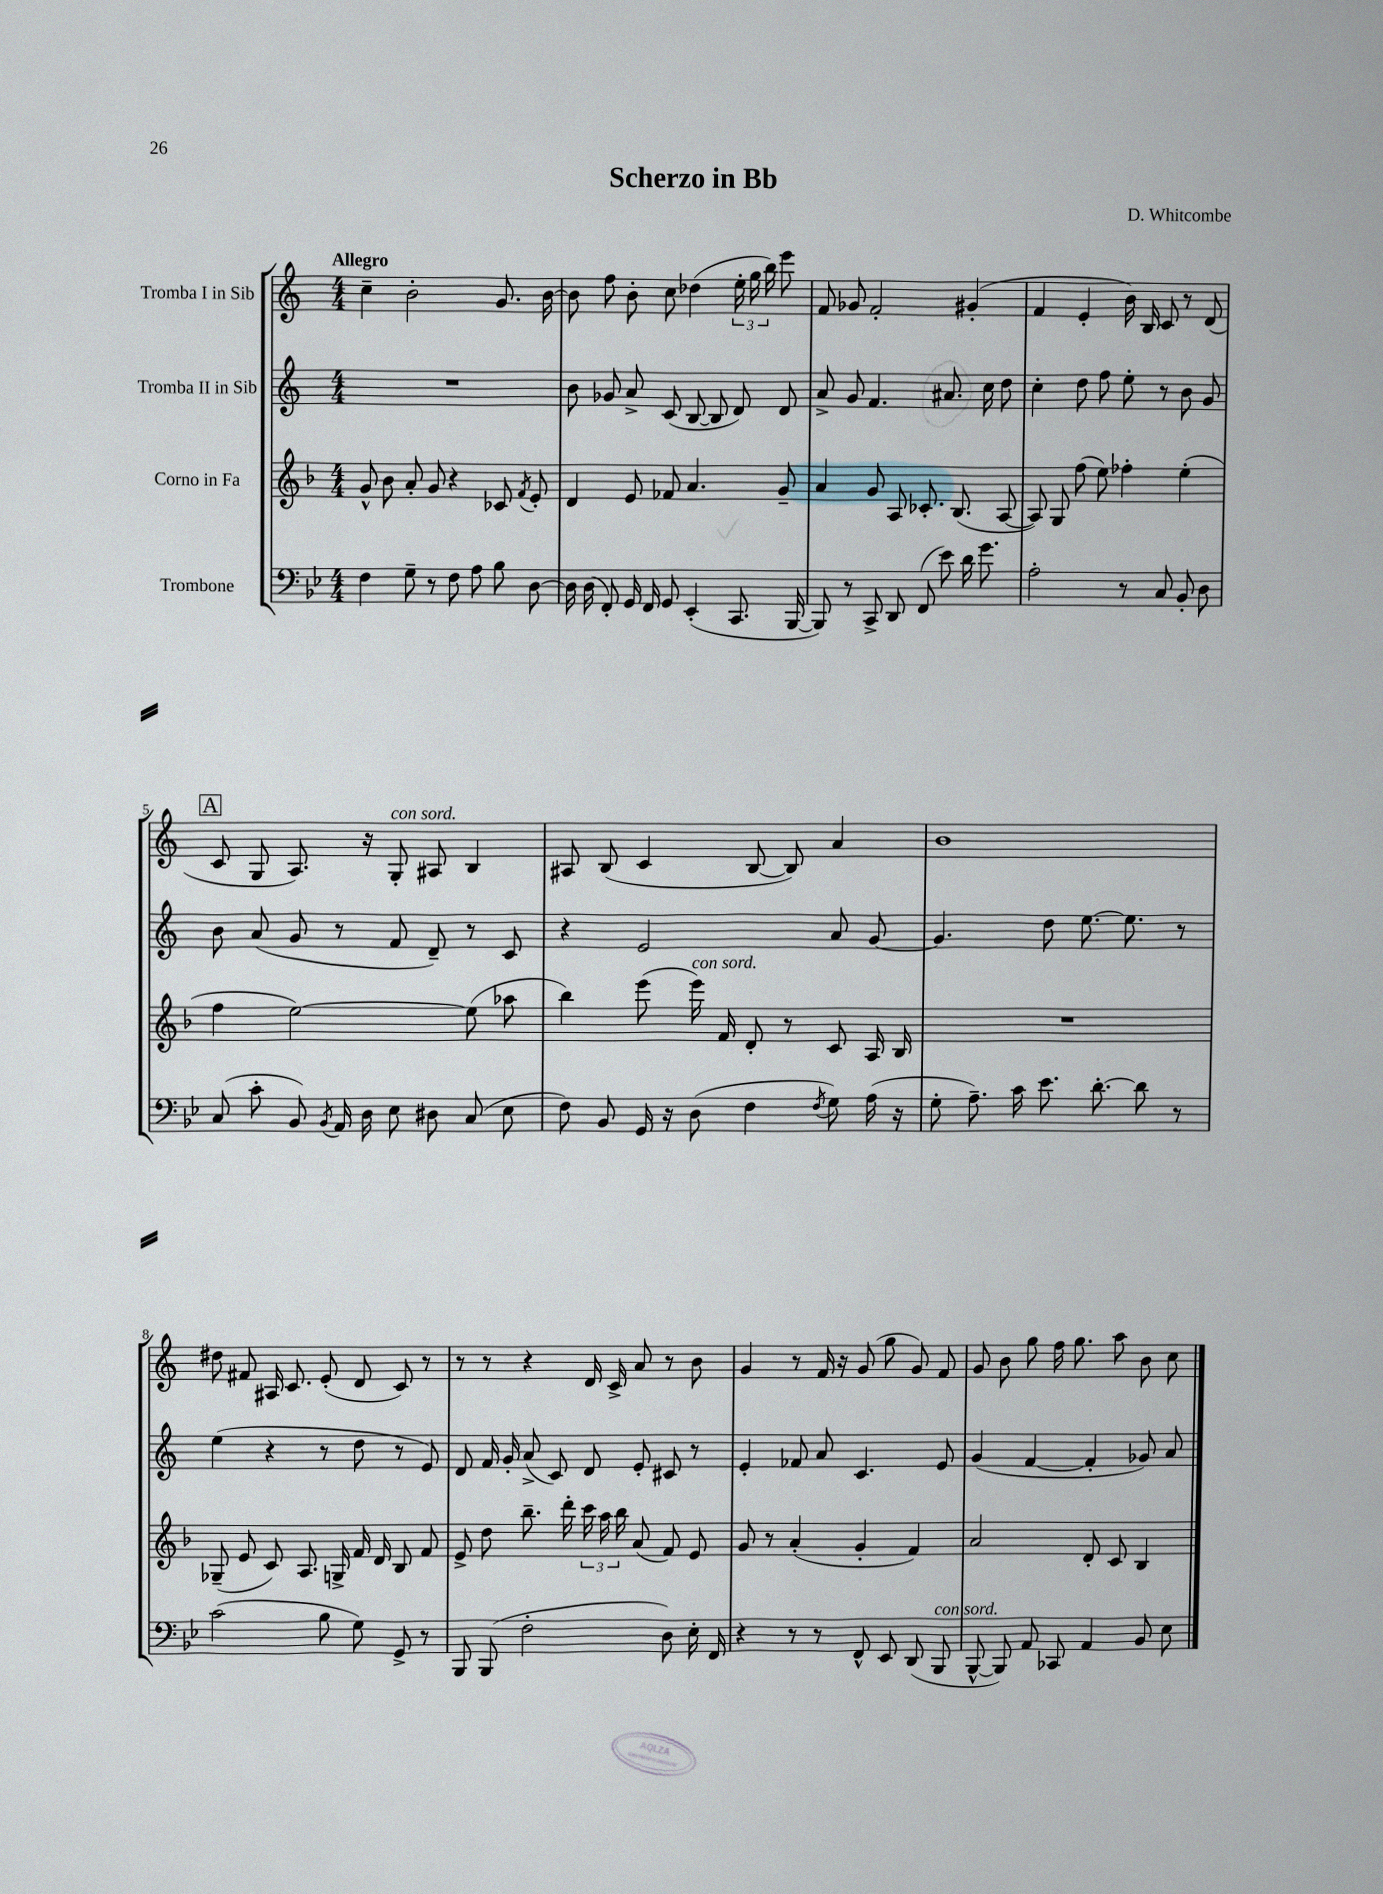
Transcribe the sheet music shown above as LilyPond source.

\header { title = "Scherzo in Bb" composer = "D. Whitcombe" }
<<
\new StaffGroup <<
\new Staff = "s0" \with { instrumentName = "Tromba I in Sib" } {
    \clef treble \key c \major \numericTimeSignature \time 4/4 \tempo "Allegro"
    \autoBeamOff c''4-- b'2-. g'8. b'16~ |
    b'8 f''8 b'8-. c''8 des''4( \tuplet 3/2 { e''16-. g''16 b''16) } e'''8 |
    f'8 ges'8 f'2-. gis'4-.( |
    f'4 e'4-. b'16) b16 c'8 r8 d'8( |
    \mark \markup { \box "A" } c'8 g8 a8.) r16 g8-.^\markup { \italic "con sord." } ais8 b4 |
    ais8 b8( c'4 b8~ b8) a'4 |
    b'1 |
    dis''8 fis'8 ais16 c'8. e'8-.( d'8 c'8) r8 |
    r8 r8 r4 d'16 c'16-> a'8 r8 b'8 |
    g'4 r8 f'16 r16 g'8( g''8 g'8) f'8 |
    g'8 b'8 g''8 f''16 g''8. a''8 b'8 c''8 \bar "|." |
}
\new Staff = "s1" \with { instrumentName = "Tromba II in Sib" } {
    \clef treble \key c \major \numericTimeSignature \time 4/4
    \autoBeamOff R1 |
    b'8 ges'8 a'8-> c'8( b8~ b8 d'8) d'8 |
    a'8-> g'8 f'4. ais'8. c''16 d''8 |
    c''4-. d''8 f''8 e''8-. r8 b'8 g'8 |
    \mark \markup { \box "A" } b'8 a'8( g'8 r8 f'8 d'8--) r8 c'8 |
    r4 e'2 a'8 g'8~ |
    g'4. d''8 e''8.~ e''8. r8 |
    e''4( r4 r8 d''8 r8 e'8) |
    d'8 f'16 g'16-. a'8->( c'8) d'8 e'8-. cis'8 r8 |
    e'4-. fes'8 a'8 c'4. e'8 |
    g'4( f'4~ f'4-. ges'8) a'8 \bar "|." |
}
\new Staff = "s2" \with { instrumentName = "Corno in Fa" } {
    \clef treble \key f \major \numericTimeSignature \time 4/4
    \autoBeamOff g'8-^ bes'8 a'8-. g'8 r4 ces'8 \acciaccatura { f'8 } e'8-. |
    d'4 e'8 fes'8 a'4. g'8-- |
    a'4 g'8 a8 ces'8.-. bes8.( a8~ |
    a8) g8 f''8( e''8) fes''4-. e''4-.( |
    \mark \markup { \box "A" } f''4 e''2~) e''8( aes''8 |
    bes''4) e'''8( e'''16^\markup { \italic "con sord." }) f'16 d'8-. r8 c'8 a16 bes16 |
    R1 |
    ges8--( e'8 c'8) a8. g16-> f'16 d'16 bes8 f'8 |
    e'8-> d''8 bes''8.-- d'''16-. \tuplet 3/2 { c'''16 a''16 bes''16 } a'8( f'8) e'8 |
    g'8 r8 a'4-.( g'4-. f'4) |
    a'2 d'8-. c'8 bes4 \bar "|." |
}
\new Staff = "s3" \with { instrumentName = "Trombone" } {
    \clef bass \key bes \major \numericTimeSignature \time 4/4
    \autoBeamOff f4 g8-- r8 f8 a8 bes8 d8~ |
    d16 d16( f,8-.) g,16 f,16 g,8 ees,4-.( c,8. bes,,16~ |
    bes,,8) r8 c,8-> d,8 f,8( ees'8) d'16 g'8. |
    a2-. r8 c8 bes,8-. d8 |
    \mark \markup { \box "A" } c8( c'8-. bes,8) \acciaccatura { bes,8 } a,16 d16 ees8 dis8 c8( ees8 |
    f8) bes,8 g,16 r16 d8( f4 \acciaccatura { f8 } g8) a16( r16 |
    g8-. a8.--) c'16 ees'8. d'8.~-. d'8 r8 |
    c'2( bes8 g8) g,8-> r8 |
    bes,,8 bes,,8( f2-. d8) ees16-. f,16 |
    r4 r8 r8 f,8-^ ees,8 d,8( bes,,8^\markup { \italic "con sord." } |
    bes,,8~-^ bes,,8) a,8 ces,8 a,4 bes,8 ees8 \bar "|." |
}
>>
>>
